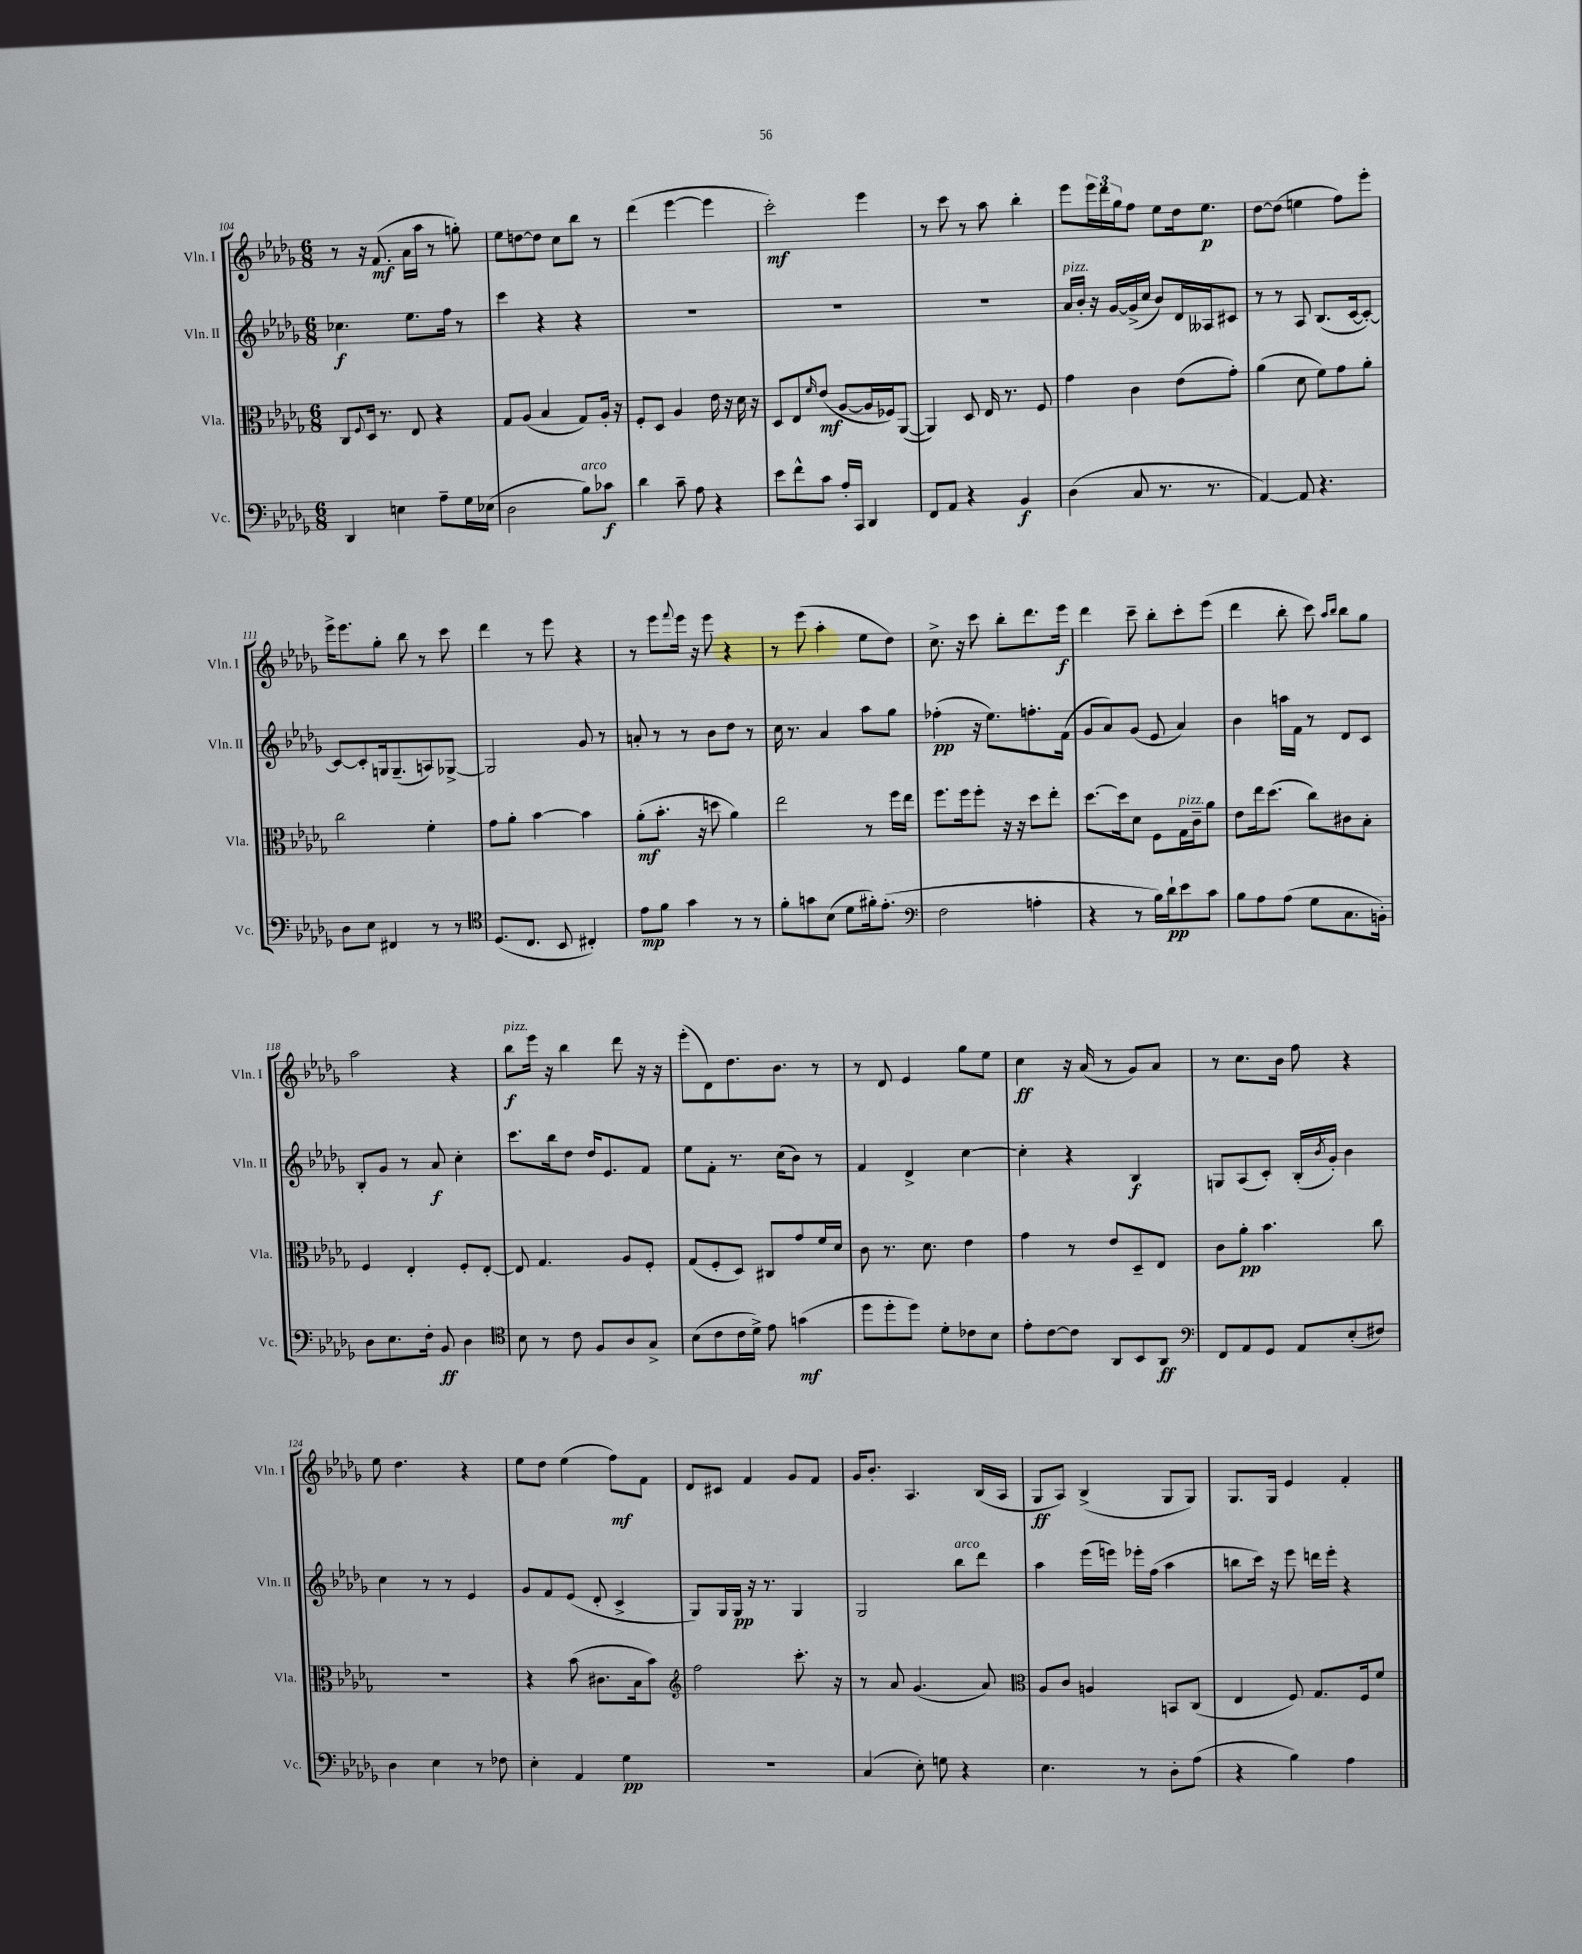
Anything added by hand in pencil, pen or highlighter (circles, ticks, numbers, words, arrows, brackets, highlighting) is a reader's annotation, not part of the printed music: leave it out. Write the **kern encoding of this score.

**kern	**kern	**kern	**kern
*staff4	*staff3	*staff2	*staff1
*clefF4	*clefC3	*clefG2	*clefG2
*k[b-e-a-d-g-]	*k[b-e-a-d-g-]	*k[b-e-a-d-g-]	*k[b-e-a-d-g-]
*M6/8	*M6/8	*M6/8	*M6/8
4DD-/	8C/L	4.cc-\	8r
.	8qqF/	.	.
.	16D-/Jk	.	16r
.	8.r	.	(8.f/
4E\	.	.	.
.	8E-/	8.ee-\L	16a-\LL
.	.	.	16aa-\JJ
8A-~\L	4r	.	8r
.	.	16ff\Jk	.
16G-\L	.	8r	8gg'\)
(16E-\JJ	.	.	.
=	=	=	=
2D-\	8G-/L	4ccc\	8ee-\L
.	(8A-/J	.	[8dd\
.	4B-/	4r	8dd\]J
.	.	.	8cc\L
8B-\L)	8G-/L)	4r	8bb-\J
8c-\J	16A-'/Jk	.	8r
.	16r	.	.
=	=	=	=
4d-\	8F'/L	2.r	(4ddd-\
.	8D-/J	.	.
8c~\	4A-/	.	[4eee-\
8A-\	.	.	.
4r	16e-\	.	4eee-\]
.	16r	.	.
.	16d-\	.	.
.	16r	.	.
=	=	=	=
8e-\L	8D-/L	2.r	2ccc'\)
8f^^\	8E-/	.	.
.	16qqf/	.	.
8c\J	(8e-/J	.	.
16A-'/LL	[8A-/L	.	.
16CC/JJ	.	.	.
4DD-/	16A-/]L	.	4eee-\
.	16F-/J)	.	.
.	([8AA-/J	.	.
=	=	=	=
8FF/L	4AA-/])	2.r	8r
8AA-/J	.	.	8ccc\
4r	8D-/	.	8r
.	16E-/	.	8aa-\
.	8.r	.	.
4BB-/	.	.	4bb-'\
.	8F/	.	.
=	=	=	=
(4D-\	4g-\	16a-/LL	8eee-\L
.	.	16b-'/JJ	.
.	.	16r	24eee-\L
.	.	.	24ddd-\
.	.	[16g-/LL	.
.	.	.	24gg-\J
8C/	4c\	(16g-^/]	8ff\J
.	.	16cc/JJ	.
8.r	.	8b-/L)	8ee-\L
.	(8e-\L	16d-/L	16dd-\k
8.r	.	16A--/J	8.ee-\J
.	8g-'\J)	8c#/J	.
=	=	=	=
[4AA-/)	(4a-\	8r	[8dd-\L
.	.	8r	(8dd-\]J
8AA-/]	8d-\	8A-/	4ee\
4.r	8f\L)	(8.B-/L	.
.	8g-\	.	8ff\L)
.	.	[16c/k	.
.	8a-'\J	8c'/_J)	8eee-'\J
=	=	=	=
8D-\L	2cc\	8c/_L	16eee-^\LK
.	.	.	8.eee-\
8E-\J	.	8c'/]	.
4FF#/	.	16G/k	8gg-'\J
.	.	(8.G~/	.
.	.	.	8bb-\
8r	4f'\	8A/)	8r
8r	.	[8G-^/J	8ccc\
=	=	=	=
*clefC4	*	*	*
(8.D-/L	8g-\L	2G-/]	4ddd-\
.	8a-'\J	.	.
8.C/J	.	.	.
.	[4b-\	.	8r
8BB-/	.	.	8eee-\
4C#'/)	4b-\]	8g-/	4r
.	.	8r	.
=	=	=	=
8e-\L	(8a-'\L	8a'/	8r
8f\J	8.b-'\J	8r	8eee-\L
.	.	.	8qqfff/
4g-\	.	8r	16eee-\Jk
.	16r	.	16r
.	8dd\	8b-\L	8eee-\
8r	4a-\)	8dd-\J	4r
8r	.	8r	.
=	=	=	=
8f'\L	2ee-\	16cc\	8r
.	.	8.r	.
8g\	.	.	(8eee-\
(8B-\J	.	4a-/	4aa-'\
8d-\L	.	.	.
16f#'\k)	8r	8aa-\L	8ee-\L
(8.e-'\J	.	.	.
.	16ff\LL	8gg-\J	8dd-\J)
.	16ee-\JJ	.	.
=	=	=	=
*clefF4	*	*	*
2F\	8.ff\L	(4ff-'\	8.cc^\
.	16ff\k	.	16r
.	8ff'\J	16r	8ccc\
.	.	8.ee-\L)	.
.	16r	.	8bb-'\L
.	16r	.	.
4A'\	8dd-\L	8.ff'\	8.ddd-\
.	8ee-'\J	.	.
.	.	(16f\Jk	16eee-\Jk
=	=	=	=
4r	[8.dd-\L	8g-/L	4ddd-\
.	.	8a-/)	.
.	16dd-\]k	.	.
8r	8d-\J	(8g-/J	8ccc~\
16B-\LL)	8F\L	8e-/	8bb-'\L
16d-`\J	.	.	.
8e-\	16G-\L	4a-/)	8ccc'\
.	16c~\J	.	.
8c\J	8a-\J	.	(8eee-\J
=	=	=	=
8B-\L	8e-\L	4b-\	4ddd-\
8A-\	16ee-\k	.	.
.	(8.dd-\J	.	.
(8A-\J	.	16aa\LL	8bb-'\
.	.	16f\JJ	.
8G-\L	8cc\L)	8r	8ccc\)
.	.	.	16qqaa-/LL
.	.	.	16qqbb-/JJ
8.C\	8c#\	8d-/L	8bb-\L
.	8B-'\J	8c/J	8gg-\J
16BB'\Jk)	.	.	.
=	=	=	=
8D-\L	4F/	8B-'/L	2aa-\
8.E-\	.	8g-/J	.
.	4E-'/	8r	.
16F'\Jk	.	.	.
8BB-/	.	8a-/	.
4D-\	8F'/L	4cc'\	4r
.	[8E-'/J	.	.
=	=	=	=
*clefC4	*	*	*
8B-\	8E-/]	8.ccc\L	8bb-\L
8r	4.G-/	.	16eee-\Jk
.	.	16bb-\k	16r
8c\	.	8dd-\J	4bb-\
8F/L	.	16dd-/LK	.
.	.	8.e-/	.
8A-/	8A-/L	.	8ddd-\
8G-^/J	8F'/J	8f/J	16r
.	.	.	16r
=	=	=	=
(8B-\L	(8G-/L	8ee-\L	(8eee-'\L
8c\	8F'/	8f'\J	8d-\)
16c\L	8D-/J)	8.r	8.dd-\
16d-^\JJ)	.	.	.
8e-\	8C#/L	.	.
.	.	(16cc\LK	8.b-\J
(4g\	8g-/	8b-\J)	.
.	16f/L	8r	8r
.	16d-/JJ	.	.
=	=	=	=
8dd-\L	8c\	4f/	8r
8dd-'\	8.r	.	8d-/
8dd-\J)	.	4d-^/	4e-/
.	8.d-\	.	.
8d-'\L	.	.	.
8c-\	4e-\	[4cc\	8gg-\L
8B-\J	.	.	8ee-\J
=	=	=	=
8e-'\L	4g-\	4cc'\]	4cc\
[8c\	.	.	.
8c\]J	8r	4r	16r
.	.	.	(16a-/
8AA-/L	8e-/L	.	8r
8BB-/	8D-~/	4B-/	8g-/L)
8AA-/J	8E-/J	.	8a-/J
=	=	=	=
*clefF4	*	*	*
8FF/L	8c\L	8G/L	8r
8AA-/	8a-'\J	(8A-/	8.cc\L
8GG-/J	4.b-\	8c'/J)	.
.	.	.	16b-\Jk
8AA-/L	.	(16B-'/LL	8ff\
.	.	8qb-/	.
.	.	16g-'/JJ)	.
(8E-'/	.	4b-\	4r
8F#/J)	8cc\	.	.
=	=	=	=
4D-\	2.r	4cc\	8ee-\
.	.	.	4.dd-\
4E-\	.	8r	.
.	.	8r	.
8r	.	4e-/	4r
8F-\	.	.	.
=	=	=	=
4E-'\	4r	8g-/L	8ee-\L
.	.	8f/	8dd-\J
4AA-/	(8b-\	(8e-/J	(4ee-\
.	8.c#\L	8d-'/	.
4G-\	.	4c^/	8ff\L)
.	16B-\k	.	.
.	8b-\J)	.	8f\J
=	=	=	=
*	*clefG2	*	*
2.r	2ff\	8G-/L)	8d-/L
.	.	16G-/L	8c#/J
.	.	16G-/JJ	.
.	.	16r	4f/
.	.	8.r	.
.	8.ccc'\	4G-/	8g-/L
.	.	.	8f/J
.	16r	.	.
=	=	=	=
(4C/	8r	2G-/	16g-/LK
.	.	.	8.b-'/J
.	8a-/	.	.
8E-'\)	(4.g-/	.	4.A-/
8G\	.	.	.
4r	.	8bb-\L	.
.	8a-/)	8ddd-\J	(16B-/LL
.	.	.	16A-/JJ
=	=	=	=
*	*clefC3	*	*
4.E-\	8A-/L	4aa-\	8G-/L
.	8c/J	.	8A-/J)
.	4A/	(16eee-\LL	(4B-^/
.	.	16eee\JJ)	.
8r	.	16eee-'\LL	.
.	.	(16ff\JJ	.
8D-'\L	8BB/L	4aa-\	8G-/L
(8A-\J	(8C/J	.	8G-/J)
=	=	=	=
4r	4E-/	8bb\L	8.G-/L
.	.	16ccc\Jk)	.
.	.	16r	16G-/Jk
4B-\)	8F/)	8eee-\	4e-/
.	8.G-/L	16ddd\LL	.
.	.	16eee-'\JJ	.
4A-\	.	4r	4f'/
.	16F/k	.	.
.	8f/J	.	.
==	==	==	==
*-	*-	*-	*-
